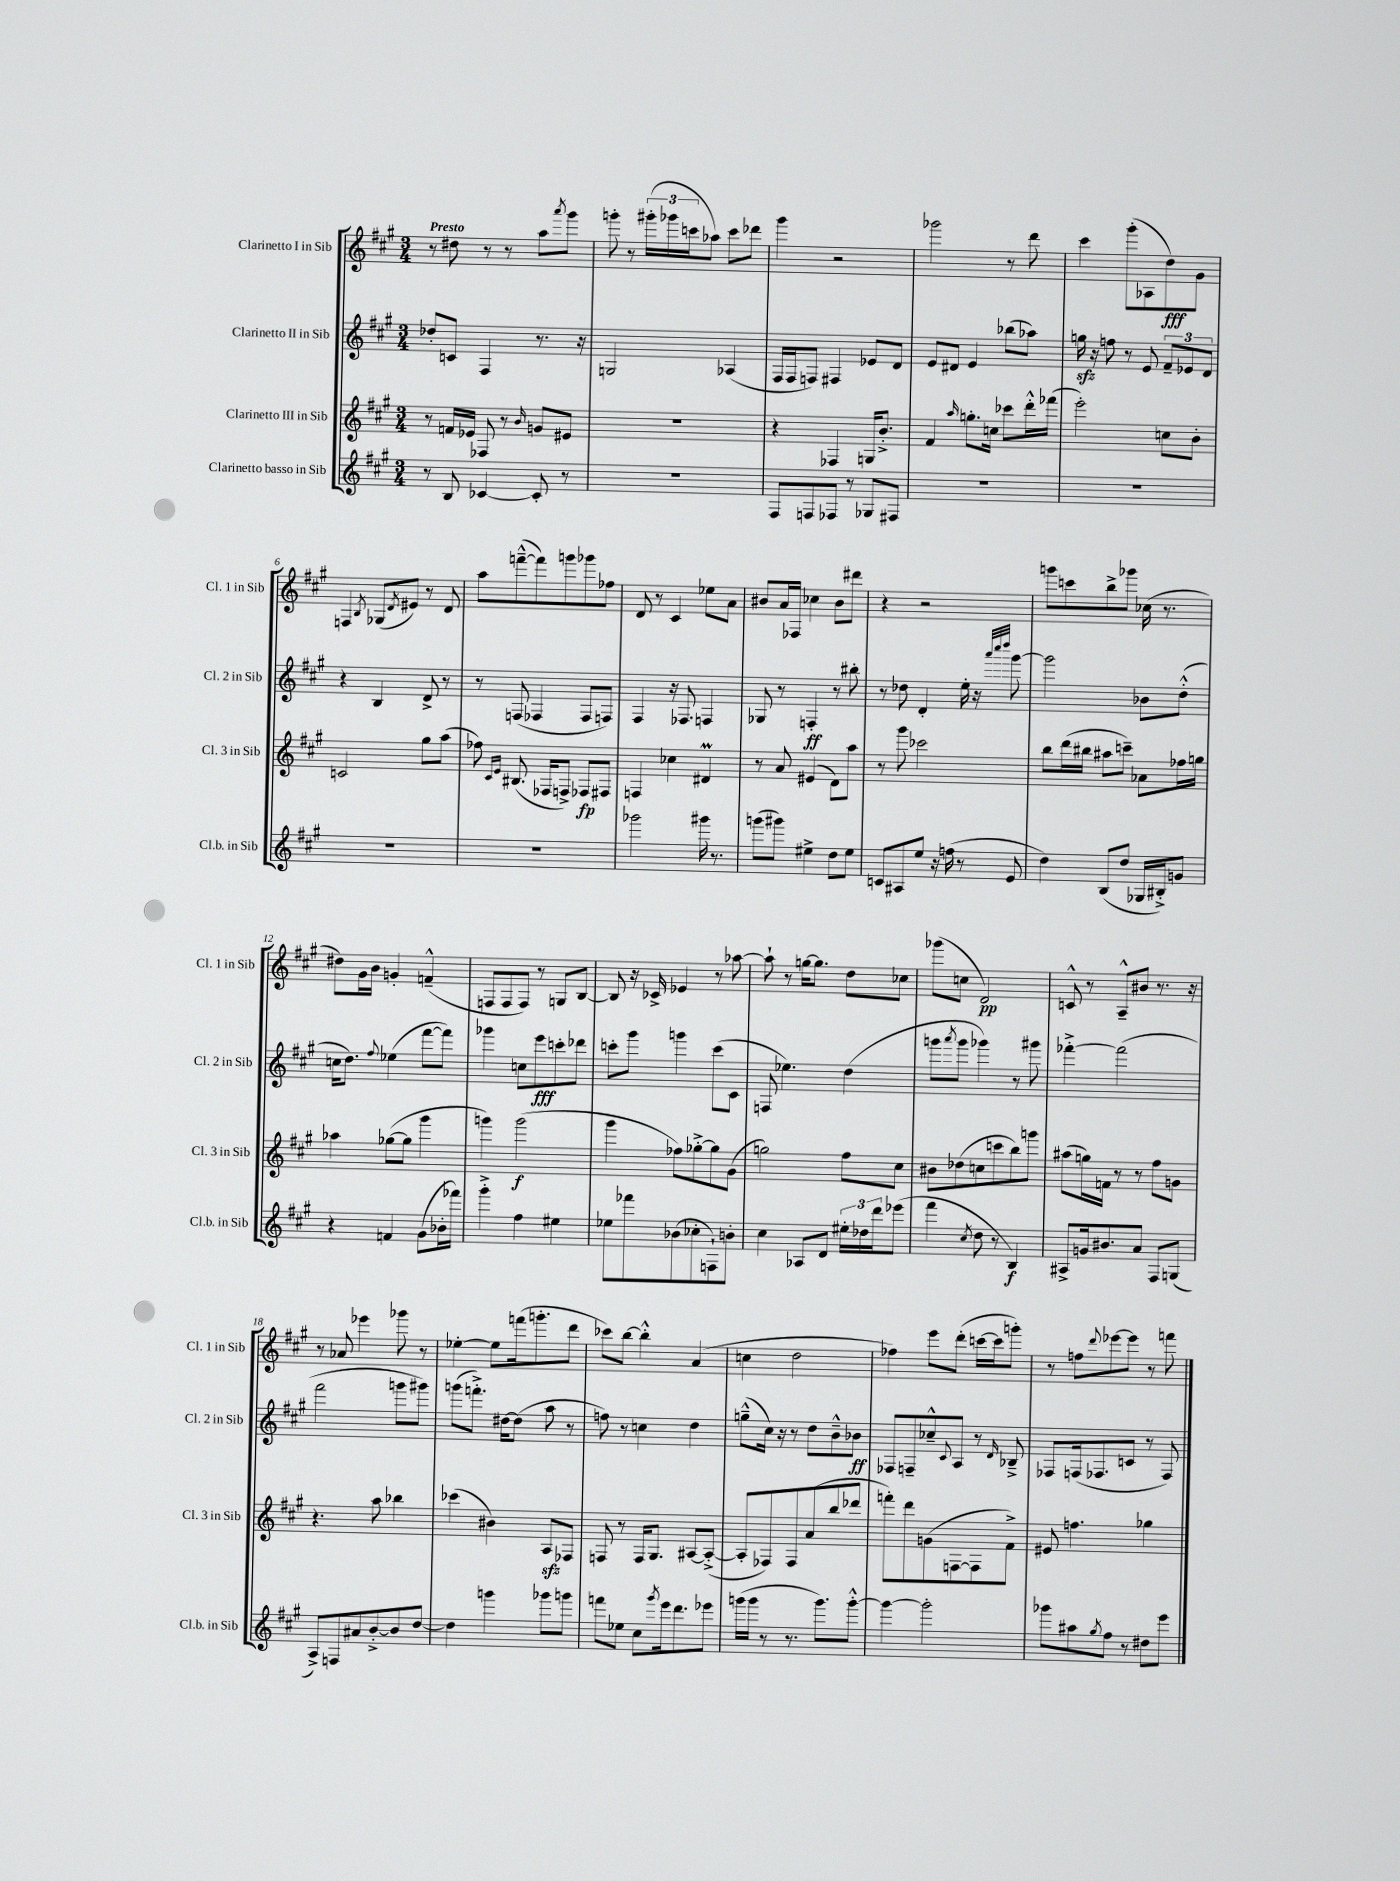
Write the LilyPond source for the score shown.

<<
\new StaffGroup <<
\new Staff = "s0" \with { instrumentName = "Clarinetto I in Sib" shortInstrumentName = "Cl. 1 in Sib" } {
    \clef treble \key a \major \numericTimeSignature \time 3/4 \tempo "Presto"
    r8 dis''8 r8 r8 a''8 \acciaccatura { a'''8 } gis'''8 |
    g'''8-. r8 \tuplet 3/2 { gis'''16-.( ges'''16 c'''16 } aes''8) c'''8 des'''8 |
    gis'''4 r2 |
    ges'''2 r8 d'''8 |
    cis'''4 gis'''8-.( aes8 d''8\fff) gis'8 |
    f4 \acciaccatura { b8 } ges8( \acciaccatura { d'8 } eis'8) r8 d'8 |
    a''8 f'''8~---^( f'''8) g'''8 ges'''8 fes''8 |
    d'8 r8 cis'4 ees''8 a'8 |
    bis'8 a'16 fes16 ces''4 bis'8 dis'''8 |
    r4 r2 |
    g'''8 c'''8 b''8-> ges'''8 ces''16( r8. |
    dis''8) gis'16 b'16 g'4-. f'4---^( |
    f8 f8 f8) r8 g8 b8~ |
    b8 r16 ces'16-> ees'4 r8 aes''8~ |
    aes''8-! r8 g''16~ g''8. d''8 ces''8 |
    ges'''8( c''8 d'2\pp) |
    c'8-^ r8 a8---^ bis'8 r8. r16 |
    r8 aes'8 ees'''4 ges'''8 r8 |
    ees''4~-. ees''8 f'''16( g'''8.-. d'''8 |
    ces'''8) b''8~ b''4-.-^ a'4( |
    c''4 d''2 |
    fes''4) e'''8 d'''8-.( c'''16~ c'''16 g'''8-.) |
    r8 f''8 \appoggiatura { d'''8 } ees'''8~ ees'''8 r8 f'''8 \bar "|." |
}
\new Staff = "s1" \with { instrumentName = "Clarinetto II in Sib" shortInstrumentName = "Cl. 2 in Sib" } {
    \clef treble \key a \major \numericTimeSignature \time 3/4
    des''8-. c'8 fis4 r8. r16 |
    g2 aes4( |
    fis16 fis16 f8) fis4 ees'8 d'8 |
    e'8 dis'8 e'4 bes''8( aes''8) |
    g''16\sfz r16 f''8 r8 e'8 \tuplet 3/2 { fis'8-- ees'8 d'8 } |
    r4 b4 d'8-> r8 |
    r8 f8( fes4 fes8 f8) |
    fis4 r16 fes8. f4 |
    ges8 r8 f4-.\ff r8 bis''8-. |
    r8 des''8 d'4-. e''16-. r16 \grace { a'''32 cis''''32 d''''32 } gis'''8~ |
    gis'''2 bes'8 d''8-.-^( |
    c''16 d''8.) \appoggiatura { fis''8 } ees''4( fis'''8~ fis'''8) |
    ges'''4 c''8 e'''8\fff c'''8-. des'''8 |
    c'''8-. gis'''8 g'''4 c'''8( cis'8 |
    f8 ees''4.) d''4( |
    g'''8 \acciaccatura { a'''8 } g'''8 ges'''4) r8 gis'''8 |
    fes'''4~-.-> fes'''2( |
    fis'''2 g'''8 gis'''8) |
    g'''8( f'''8.-.->) dis''16~ dis''8( a''8 r8 |
    f''8) r8 c''4 d''4 |
    g''8---^( cis''16) r16 r8 d''8 b'8---^ bes'8\ff |
    fes8 f8-- ces''8---^ \appoggiatura { cis'8 } a8 r8 \grace { d'16 } bes8---> |
    fes8 f16( fes8. c'8 r8 fes8) \bar "|." |
}
\new Staff = "s2" \with { instrumentName = "Clarinetto III in Sib" shortInstrumentName = "Cl. 3 in Sib" } {
    \clef treble \key a \major \numericTimeSignature \time 3/4
    r8 f'16 ees'16 fes8 r8 \grace { b'16 } g'8 eis'8 |
    R2. |
    r4 fes4 g16 b'8.-.-> |
    fis'4 \grace { a''16 } g''8.-. c''16 ces'''8 d'''16-.-^ fes'''16( |
    e'''2-.) c''8 b'8-. |
    c'2 gis''8 a''8( |
    fes''8) \grace { cis'16 e'16 } bis8.( fes16 f8->) fes8\fp fis8 |
    f4 ces''4 dis'4\prall |
    r8 a'8 eis'4( d'8) a''8 |
    r8 gis'''8 ces'''2 |
    b''8 d'''16( bis''16 ais''8 c'''8--) aes'8 fes''16 g''16 |
    aes''4 ges''8~( ges''8 gis'''4 |
    g'''4) g'''2\f( |
    gis'''4 fes''8) ges''8~-.-> ges''8 gis'8( |
    g''2) fis''8 cis''8 |
    bis'8 des''8( c''8 c'''8 b''8) g'''8 |
    ais''8( g''16) f'16 r8 r8 fis''8 g'8 |
    r4. a''8 bes''4 |
    ces'''4( bis'4) a8\sfz fes8 |
    f8 r8 f16 gis8. ais8~ ais8~-.->( |
    ais8-. fes8) fes8 a'8( b''8 des'''8 |
    f'''8-.) d'''8 g'8( f8~ f8 fis'8->) |
    eis'8 f''4. ges''4 \bar "|." |
}
\new Staff = "s3" \with { instrumentName = "Clarinetto basso in Sib" shortInstrumentName = "Cl.b. in Sib" } {
    \clef treble \key a \major \numericTimeSignature \time 3/4
    r8 b8 ces'4~ ces'8-. r8 |
    R2. |
    fis8 f8 fes8 r8 ges8 fis8 |
    R2. |
    R2. |
    R2. |
    R2. |
    ges'''2 gis'''16 r8. |
    g'''8( gis'''8) eis''4-> d''8 eis''8 |
    c'8 ais8 e''8 r16 f''16( r8 e'8 |
    d''4) b8( d''8 ges16 bis16-.->) g'8 |
    r4 f'4 gis'8( bes'16-. fes'''16) |
    gis'''4-.-> fis''4 eis''4 |
    ees''8 fes'''8 bes'8( ces''8-. f8-!) b'8-. |
    cis''4 aes8 d'8 \tuplet 3/2 { eis''16-. des''16 d'''16 } ees'''8( |
    fis'''4 \acciaccatura { cis''8 } d''8 r8 b4\f) |
    ais8-> g'16 bis'8. a'8 fis8 g8( |
    a8->) f8 ais'8 b'8~-.-> b'8 d''8~ |
    d''4 g'''4 ges'''8 g'''8 |
    f'''8 ees''8 cis''8 \acciaccatura { gis'''8 } e'''16 d'''8. ees'''8 |
    g'''16( g'''16 r8 r8. g'''8.) g'''8~-.-^ |
    g'''4~ g'''2-. |
    ges'''8 ais''8 \acciaccatura { gis''8 } fis''8 r8 dis''8 e'''8 \bar "|." |
}
>>
>>
